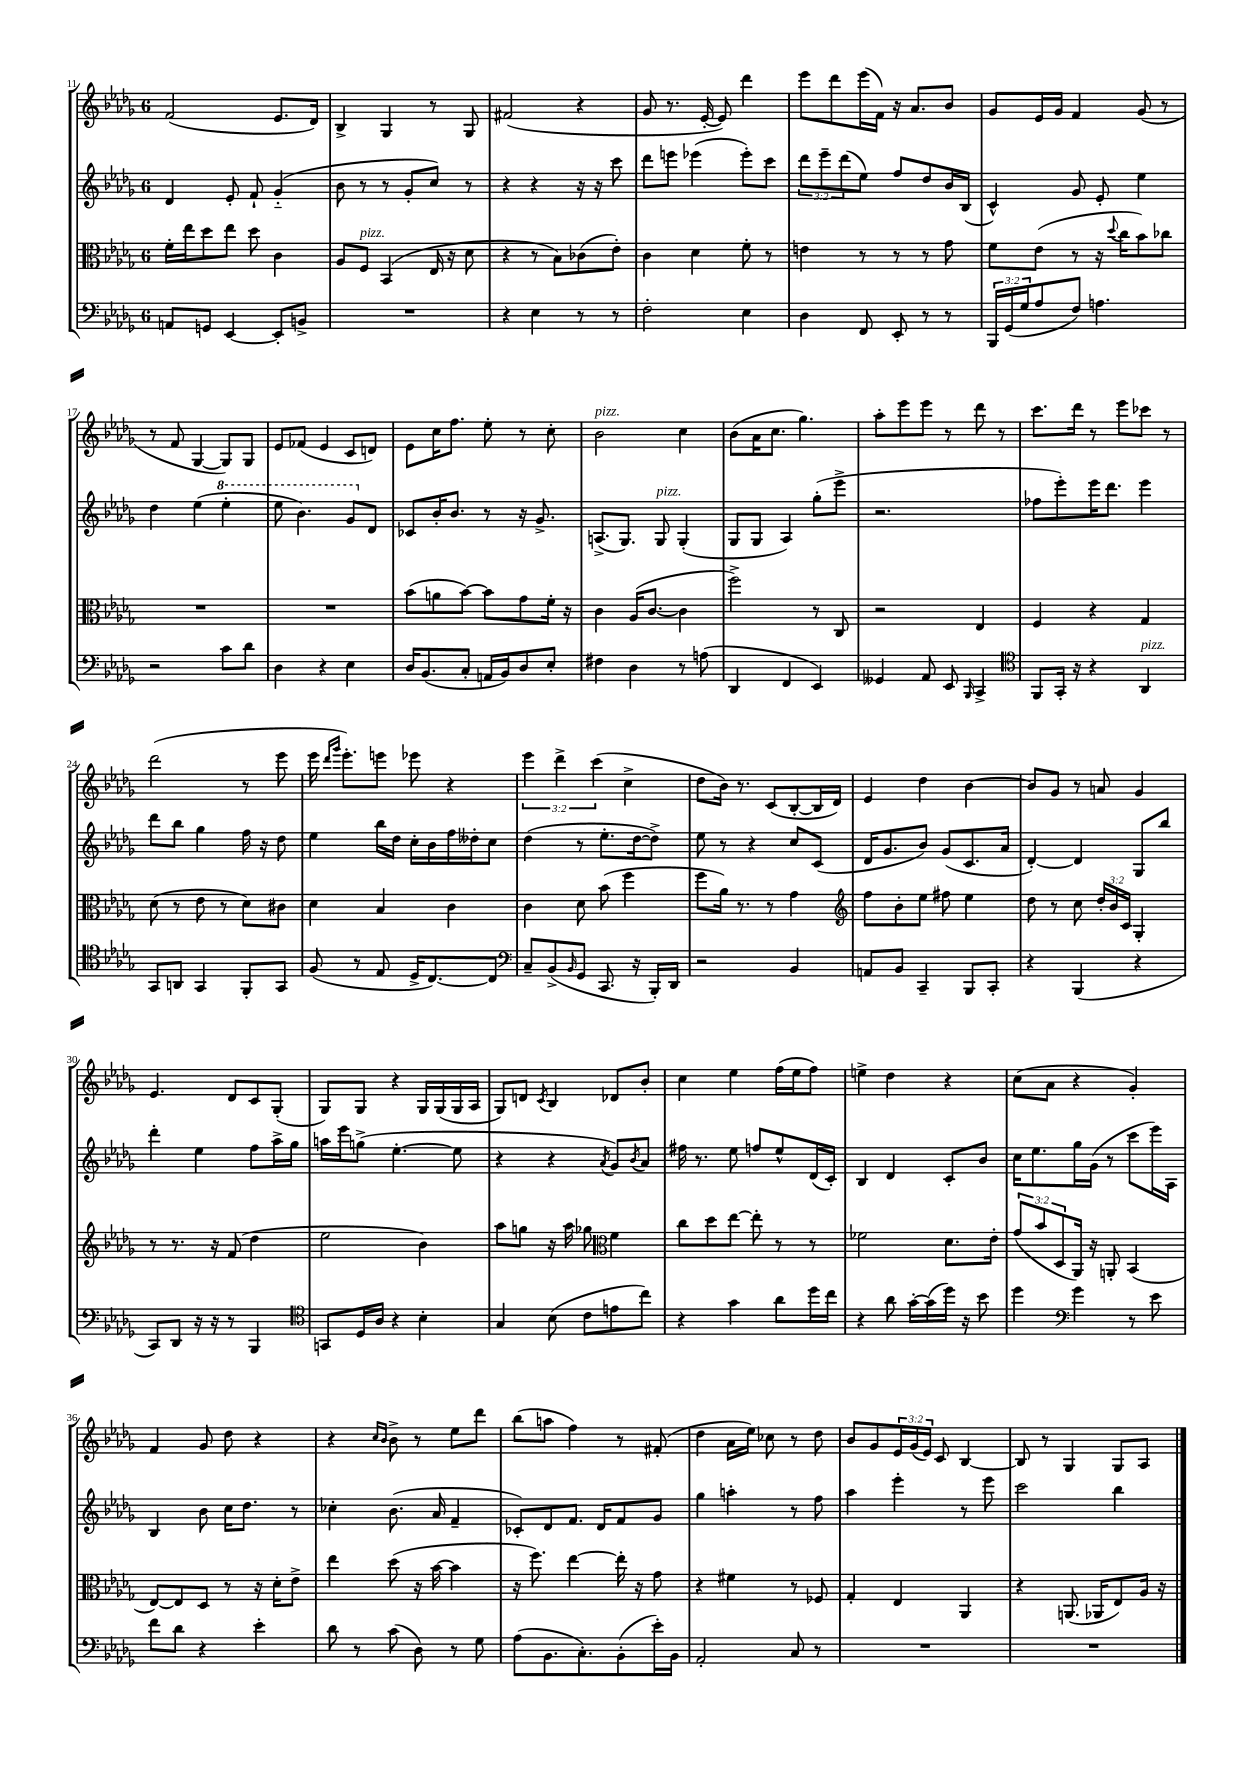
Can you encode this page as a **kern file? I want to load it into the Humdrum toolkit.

**kern	**kern	**kern	**kern
*staff4	*staff3	*staff2	*staff1
*clefF4	*clefC3	*clefG2	*clefG2
*k[b-e-a-d-g-]	*k[b-e-a-d-g-]	*k[b-e-a-d-g-]	*k[b-e-a-d-g-]
*M6/8	*M6/8	*M6/8	*M6/8
8AA	16f'	4d-	(2f
.	16ee-	.	.
8GG	8dd-	.	.
[4EE-	8ee-	8e-'	.
.	8dd-	8f`	.
8EE-']	4c	(4g-'~	8.e-
8BB^	.	.	.
.	.	.	16d-)
=	=	=	=
2.r	8A-	8b-	4B-^
.	8F	8r	.
.	(4BB-	8r	4G-
.	.	8g-'	.
.	16E-	8cc)	8r
.	16r	.	.
.	8d-	8r	8G-
=	=	=	=
4r	4r	4r	(2f#
4E-	8r	4r	.
.	8B-)	.	.
8r	(8c-	16r	4r
.	.	16r	.
8r	8e-')	8ccc	.
=	=	=	=
2F'	4c	8ddd-	8g-
.	.	8eee	8.r
.	4d-	(4eee-	.
.	.	.	[16e-'
.	.	.	8e-])
4E-	8f'	8eee-')	4ddd-
.	8r	8ccc	.
=	=	=	=
4D-	4e	12ddd-	8eee-
.	.	12eee-~	.
.	.	.	8ddd-
.	.	(12ddd-	.
8FF	8r	8ee-)	(16eee-
.	.	.	16f)
8EE-'	8r	8ff	16r
.	.	.	8.a-
8r	8r	8dd-	.
8r	8g-	16b-	8b-
.	.	(16B-	.
=	=	=	=
24BBB-	8f	4c^^)	8g-
(24GG-	.	.	.
24G-	.	.	.
8A-	(8e-	.	16e-
.	.	.	16g-
8F)	8r	8g-	4f
4.A	16r	8e-'	.
.	8qqdd-	.	.
.	16cc	.	.
.	8b-)	4ee-	(8g-
.	8cc-	.	8r
=	=	=	=
2r	2.r	4dd-	8r
.	.	.	8f
.	.	(4ee-	[4G-
8c	.	4eee-'	8G-])
8d-	.	.	8G-
=	=	=	=
4D-	2.r	8eee-	8e-
.	.	4.bb-)	(8f-
4r	.	.	4e-
4E-	.	8gg-	8c
.	.	8d-	8d)
=	=	=	=
16D-	(8b-	8c-	8e-
(8.BB-	.	.	.
.	8a	16b-'	16cc
.	.	8.b-	8.ff
8C'	[8b-)	.	.
16AA	8b-]	8r	8ee-'
16BB-)	.	.	.
8D-	8g-	16r	8r
.	.	8.g-^	.
8E-'	16f'	.	8cc'
.	16r	.	.
=	=	=	=
4F#	4c	(8.A^	2b-
.	.	8.G-)	.
4D-	(16A-	.	.
.	[8.c	.	.
.	.	8G-	.
8r	4c]	(4G-'	4cc
(8A	.	.	.
=	=	=	=
4DD-	2ff^)	8G-	(8b-
.	.	8G-	16a-
.	.	.	8.cc
4FF	.	4A-)	.
.	.	.	4.gg-)
4EE-)	8r	(8gg-'	.
.	8C	8eee-^	.
=	=	=	=
4GG--	2r	2.r	8aa-'
.	.	.	8eee-
8AA-	.	.	8eee-
8EE-	.	.	8r
16qqBBB-	.	.	.
4CC^	4E-	.	8ddd-
.	.	.	8r
=	=	=	=
*clefC4	*	*	*
8FF	4F	8ff-	8.ccc
16GG-'	.	8eee-')	.
16r	.	.	16ddd-
4r	4r	16eee-	8r
.	.	8.ddd-	.
.	.	.	8eee-
4AA-	4G-	4eee-	8ccc-
.	.	.	8r
=	=	=	=
8GG-	(8d-	8ddd-	(2ddd-
8AA	8r	8bb-	.
4GG-	8e-	4gg-	.
.	8r	.	.
8FF'	8d-)	16ff	8r
.	.	16r	.
8GG-	8c#	8dd-	8eee-
=	=	=	=
(8F	4d-	4ee-	16eee-
.	.	.	16qqddd-
.	.	.	16qqggg-
.	.	.	8.eee-')
8r	.	.	.
8E-	4B-	16bb-	8eee
.	.	16dd-	.
16D-^	.	16cc'	8eee-
[8.C)	.	16b-	.
.	4c	16ff	4r
.	.	16dd--'	.
8C]	.	8cc	.
=	=	=	=
*clefF4	*	*	*
8C~	4c	(4dd-	6eee-
(8BB-^	.	.	.
.	.	.	6ddd-^
16qqBB-	.	.	.
8GG-	8d-	8r	.
.	.	.	(6ccc
8.CC	(8b-	8.ee-'	.
.	4ff	.	4cc^
16r	.	[16dd-	.
16BBB-')	.	8dd-^])	.
16DD-	.	.	.
=	=	=	=
2r	8ff	8ee-	8dd-
.	16a-)	8r	16b-)
.	8.r	.	8.r
.	.	4r	.
.	8r	.	(8c
4BB-	4g-	8cc	[8B-'
.	.	(8c	16B-]
.	.	.	16d-)
=	=	=	=
*	*clefG2	*	*
8AA	8ff	16d-	4e-
.	.	8.g-	.
8BB-	8b-'	.	.
4CC~	8ee-	8b-)	4dd-
.	8ff#	(8g-	.
8BBB-	4ee-	8.c	[4b-
8CC'	.	.	.
.	.	16a-	.
=	=	=	=
4r	8dd-	[4d-')	8b-]
.	8r	.	8g-
(4BBB-	8cc	4d-]	8r
.	24dd-'	.	8a
.	24b-	.	.
.	24c	.	.
4r	4G-'	8G-	4g-
.	.	8bb-	.
=	=	=	=
8CC)	8r	4ddd-'	4.e-
8DD-	8.r	.	.
16r	.	4ee-	.
16r	16r	.	.
8r	(8f	.	8d-
4BBB-	4dd-	8ff	8c
.	.	16aa-^	(8G-'
.	.	16gg-	.
=	=	=	=
*clefC4	*	*	*
8GG	2ee-	16aa	8G-)
.	.	16eee-	.
16D-	.	(8gg^	8G-
16A-	.	.	.
4r	.	[4.ee-'	4r
4B-'	4b-)	.	16G-
.	.	.	(16G-
.	.	8ee-]	16G-
.	.	.	16A-
=	=	=	=
4G-	8aa-	4r	8G-)
.	8gg	.	8d
.	.	.	8qc
(8B-	16r	4r	4B-
.	16aa-	.	.
8c	8gg-	.	.
*	*clefC3	*	*
.	.	8qa-	.
8e	4f	8g-)	8d-
.	.	8qb-	.
8cc)	.	8a-	8b-'
=	=	=	=
4r	8cc	16ff#	4cc
.	.	8.r	.
.	8dd-	.	.
4g-	[8ee-	8ee-	4ee-
.	8ee-']	8ff	.
8a-	8r	8ee-^^	(16ff
.	.	.	16ee-
16dd-	8r	(16d-	8ff)
16cc	.	16c')	.
=	=	=	=
4r	2f-	4B-	4ee^
8a-	.	4d-	4dd-
[16g-'	.	.	.
(16g-]	.	.	.
16dd-)	8.d-	8c'	4r
16r	.	.	.
8b-	.	8b-	.
.	16e-'	.	.
=	=	=	=
4dd-	(12g-	16cc	(8cc
.	.	8.ee-	.
.	12b-	.	.
.	.	.	8a-
.	12D-	.	.
*clefF4	*	*	*
4g-	16AA-)	16gg-	4r
.	16r	(16g-	.
.	8AA'	8r	.
8r	(4BB-	8ccc	4g-')
8e-	.	16eee-)	.
.	.	16A-	.
=	=	=	=
8f	[8E-)	4B-	4f
8d-	8E-]	.	.
4r	8D-	8b-	8g-
.	8r	16cc	8dd-
.	.	8.dd-	.
4e-'	16r	.	4r
.	16d-'	.	.
.	8e-^	8r	.
=	=	=	=
8d-	4ee-	4cc-'	4r
8r	.	.	.
.	.	.	16qqcc
.	.	.	16qqb-
(8c	(8dd-	(8.b-	8b-^
8D-)	16r	.	8r
.	[16b-	16a-	.
8r	4b-]	4f~	8ee-
8G-	.	.	8ddd-
=	=	=	=
(8A-	16r	8c-')	(8bb-
.	8.ff)	.	.
8.BB-	.	8d-	8aa
.	[4ee-	8.f	4ff)
8.C')	.	.	.
.	.	16d-	.
(8BB-'	16ee-']	8f	8r
.	16r	.	.
16e-')	8g-	8g-	(8f#'
16BB-	.	.	.
=	=	=	=
2AA-'	4r	4gg-	4dd-
.	4f#	4aa'	16a-
.	.	.	16ee-)
.	.	.	8cc-
8C	8r	8r	8r
8r	8F-	8ff	8dd-
=	=	=	=
2.r	4G-'	4aa-	8b-
.	.	.	8g-
.	4E-	4eee-'	24e-
.	.	.	(24g-
.	.	.	24e-)
.	.	.	8c
.	4AA-	8r	[4B-
.	.	8eee-	.
=	=	=	=
2.r	4r	2ccc	8B-]
.	.	.	8r
.	(8.AA	.	4G-
.	16AA-	.	.
.	8E-)	4bb-	8G-
.	16A-	.	8A-
.	16r	.	.
==	==	==	==
*-	*-	*-	*-
